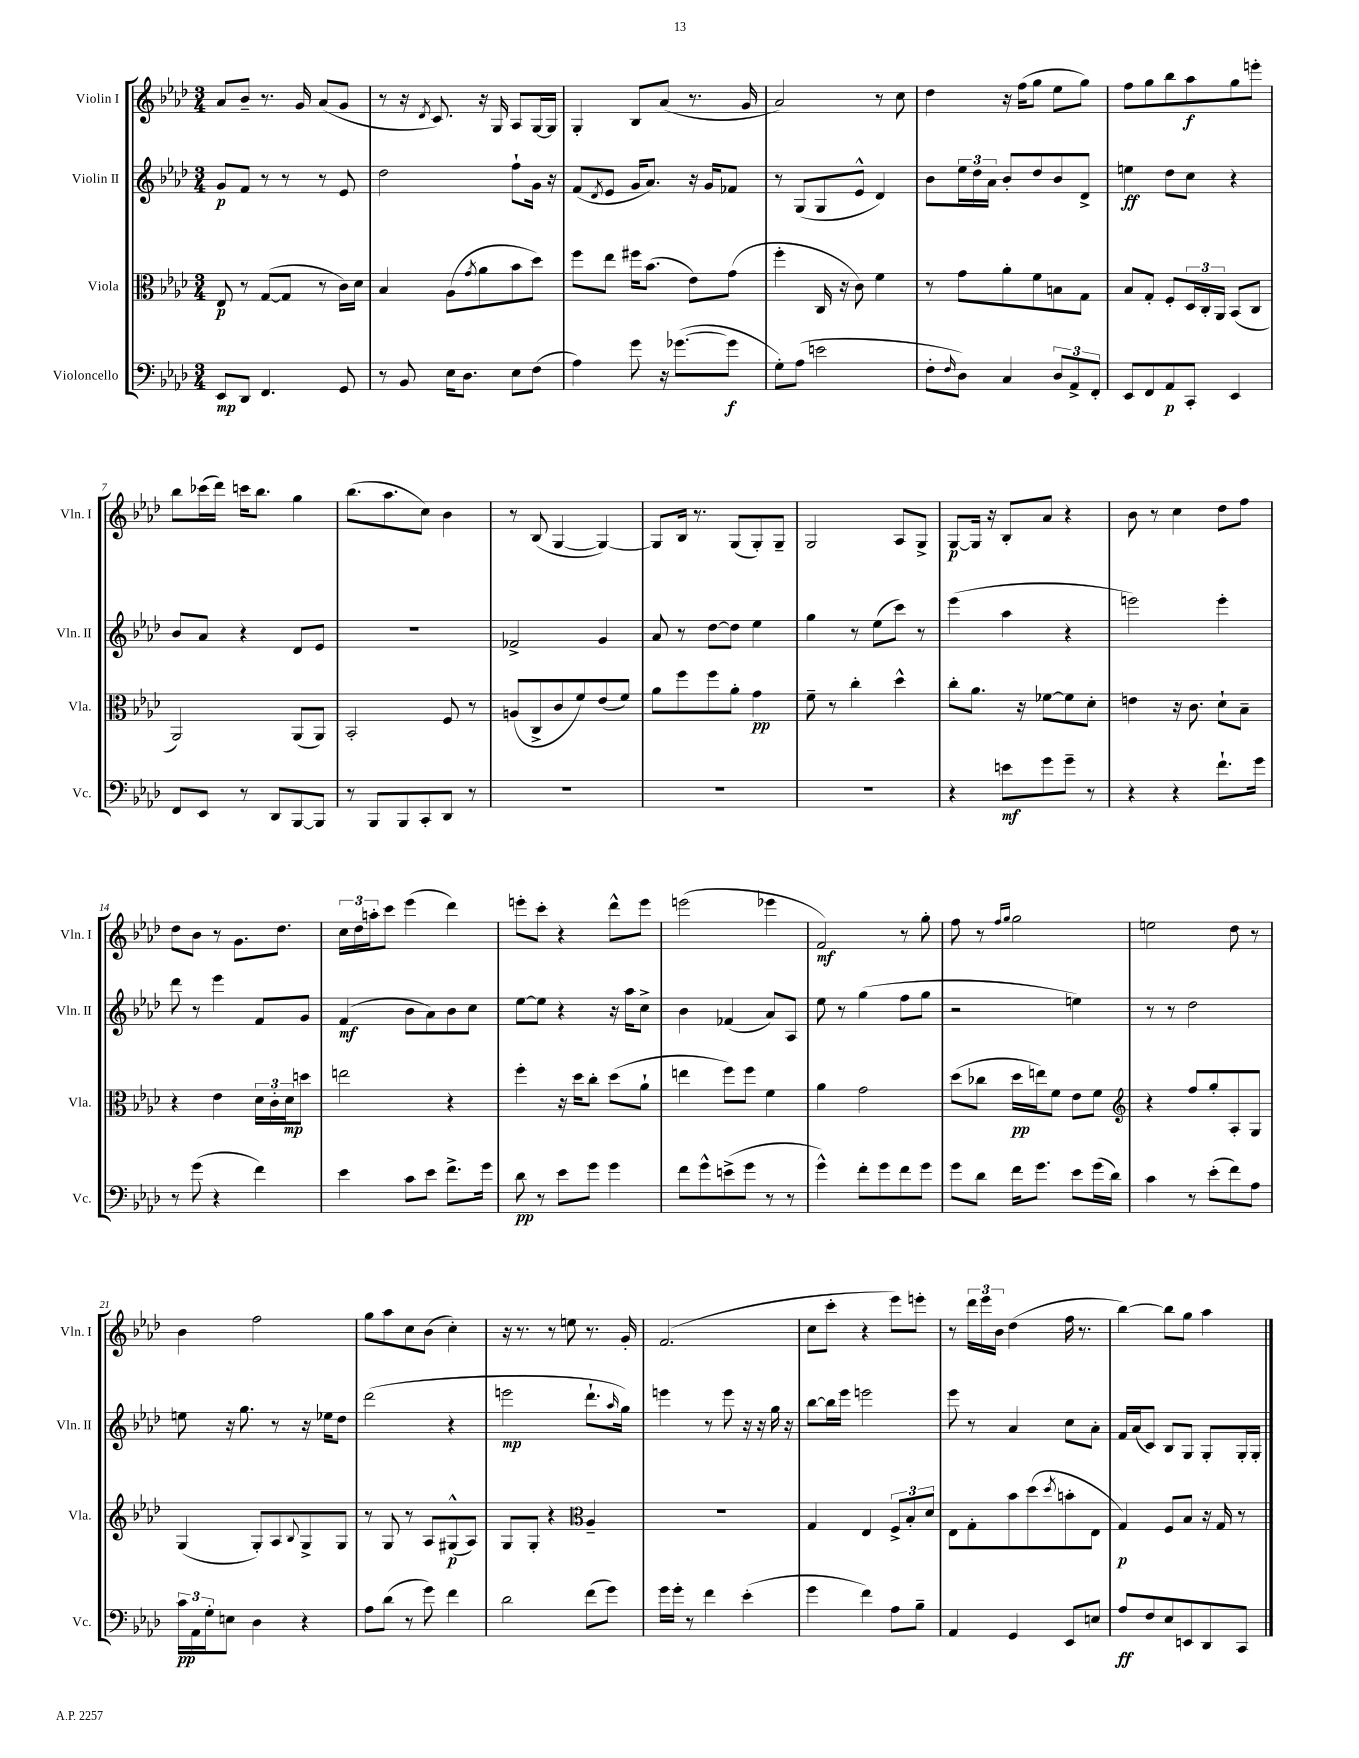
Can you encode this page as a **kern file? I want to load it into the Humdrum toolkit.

**kern	**dynam	**kern	**dynam	**kern	**dynam	**kern	**dynam
*part4	*part4	*part3	*part3	*part2	*part2	*part1	*part1
*staff4	*staff4	*staff3	*staff3	*staff2	*staff2	*staff1	*staff1
*I"Violoncello	*	*I"Viola	*	*I"Violin II	*	*I"Violin I	*
*I'Vc.	*	*I'Vla.	*	*I'Vln. II	*	*I'Vln. I	*
*clefF4	*	*clefC3	*	*clefG2	*	*clefG2	*
*k[b-e-a-d-]	*	*k[b-e-a-d-]	*	*k[b-e-a-d-]	*	*k[b-e-a-d-]	*
*M3/4	*	*M3/4	*	*M3/4	*	*M3/4	*
=1	=1	=1	=1	=1	=1	=1	=1
8EE-/L	mp	8E-/	p	8g/L	p	8a-/L	.
8DD-/J	.	8r	.	8f/J	.	8b-~/J	.
4.FF/	.	([8G/L	.	8r	.	8.r	.
.	.	8G/J]	.	8r	.	.	.
.	.	.	.	.	.	16g/	.
.	.	8r	.	8r	.	(8a-/L	.
8GG/	.	16c\LL)	.	8e-/	.	8g/J	.
.	.	16d-\JJ	.	.	.	.	.
=2	=2	=2	=2	=2	=2	=2	=2
8r	.	4B-/	.	2dd-\	.	8r	.
8BB-/	.	.	.	.	.	16r	.
.	.	.	.	.	.	8qd-/	.
.	.	.	.	.	.	8.c/)	.
16E-\KL	.	(8A-\L	.	.	.	.	.
8.D-\J	.	.	.	.	.	.	.
.	.	8qg/	.	.	.	.	.
.	.	8a-\	.	.	.	16r	.
.	.	.	.	.	.	16G/	.
8E-\L	.	8b-\	.	8ff`\L	.	8A-/L	.
(8F\J	.	8dd-\J)	.	16g\Jk	.	[16G/L	.
.	.	.	.	16r	.	16G/JJ]	.
=3	=3	=3	=3	=3	=3	=3	=3
4A-\)	.	8ff\L	.	(8f/L	.	4G'/	.
.	.	.	.	8qd-/	.	.	.
.	.	8ee-\J	.	8e-/J	.	.	.
8g\	.	16ff#X\KL	.	16g/KL	.	8B-/L	.
.	.	(8.b-\J	.	8.a-/J)	.	.	.
16r	.	.	.	.	.	(8a-/J	.
([8.g-X\L	.	.	.	.	.	.	.
.	.	8e-\L)	.	16r	.	8.r	.
.	.	.	.	16g/KL	.	.	.
8g-\J]	f	(8g\J	.	8f-X/J	.	.	.
.	.	.	.	.	.	16g/	.
=4	=4	=4	=4	=4	=4	=4	=4
8G'\L)	.	4ff'\	.	8r	.	2a-/)	.
(8A-\J	.	.	.	(8G/L	.	.	.
2en\	.	16C/	.	8G/	.	.	.
.	.	16r	.	.	.	.	.
.	.	8c\)	.	8e-^^/J	.	.	.
.	.	4f\	.	4d-/)	.	8r	.
.	.	.	.	.	.	8cc\	.
=5	=5	=5	=5	=5	=5	=5	=5
8F'\L	.	8r	.	8b-\L	.	4dd-\	.
16qqF/	.	.	.	.	.	.	.
8D-\J)	.	8g\L	.	24ee-\L	.	.	.
.	.	.	.	24dd-\	.	.	.
.	.	.	.	24a-\JJ	.	.	.
4C/	.	8a-'\	.	8b-'/L	.	16r	.
.	.	.	.	.	.	(16ff\KL	.
.	.	8f\	.	8dd-/	.	8gg\J	.
12D-/L	.	8Bn\	.	8b-/	.	8ee-\L	.
12AA-^/	.	.	.	.	.	.	.
.	.	8G\J	.	8d-^/J	.	8gg\J)	.
12FF'/J	.	.	.	.	.	.	.
=6	=6	=6	=6	=6	=6	=6	=6
8EE-/L	.	8B-/L	.	4een\	ff	8ff\L	.
8FF/	.	8G'/J	.	.	.	8gg\	.
8AA-/	p	8F'/L	.	8dd-\L	.	8bb-\	.
8CC'/J	.	24D-/L	.	8cc\J	.	8aa-\	f
.	.	24C'/	.	.	.	.	.
.	.	24AA-/JJ	.	.	.	.	.
4EE-/	.	(8BB-/L	.	4r	.	8gg\	.
.	.	8C/J	.	.	.	8eeen'\J	.
!!LO:LB:g=z
=7	=7	=7	=7	=7	=7	=7	=7
8FF/L	.	2AA-/)	.	8b-/L	.	8bb-\L	.
8EE-/J	.	.	.	8a-/J	.	(16ccc-X\L	.
.	.	.	.	.	.	16ddd-\JJ)	.
8r	.	.	.	4r	.	16cccn\KL	.
.	.	.	.	.	.	8.bb-\J	.
8DD-/L	.	.	.	.	.	.	.
[8BBB-/	.	(8AA-/L	.	8d-/L	.	4gg\	.
8BBB-/J]	.	8AA-/J)	.	8e-/J	.	.	.
=8	=8	=8	=8	=8	=8	=8	=8
8r	.	2BB-'/	.	2.r	.	(8.bb-\L	.
8BBB-/L	.	.	.	.	.	.	.
.	.	.	.	.	.	8.aa-\	.
8BBB-/	.	.	.	.	.	.	.
8CC'/	.	.	.	.	.	8cc\J)	.
8DD-/J	.	8F/	.	.	.	4b-\	.
8r	.	8r	.	.	.	.	.
=9	=9	=9	=9	=9	=9	=9	=9
2.r	.	(8An/L	.	2f-X^/	.	8r	.
.	.	8C^/	.	.	.	(8B-/	.
.	.	8c/	.	.	.	[4G/	.
.	.	8f/)	.	.	.	.	.
.	.	(8e-/	.	4g/	.	4G/_)	.
.	.	8f/J)	.	.	.	.	.
=10	=10	=10	=10	=10	=10	=10	=10
2.r	.	8a-\L	.	8a-/	.	8G/L]	.
.	.	8ff\	.	8r	.	16B-/Jk	.
.	.	.	.	.	.	8.r	.
.	.	8ff\	.	[8dd-\L	.	.	.
.	.	8a-'\J	.	8dd-\J]	.	(8G/L	.
.	.	4g\	pp	4ee-\	.	8G'/)	.
.	.	.	.	.	.	8G~/J	.
=11	=11	=11	=11	=11	=11	=11	=11
2.r	.	8f~\	.	4gg\	.	2G/	.
.	.	8r	.	.	.	.	.
.	.	4cc'\	.	8r	.	.	.
.	.	.	.	(8ee-\L	.	.	.
.	.	4dd-^^\	.	8ccc\J)	.	8A-/L	.
.	.	.	.	8r	.	8G^/J	.
=12	=12	=12	=12	=12	=12	=12	=12
4r	.	8cc'\L	.	(4eee-\	.	[8G/L	p
.	.	8.a-\J	.	.	.	16G/Jk]	.
.	.	.	.	.	.	16r	.
8en\L	mf	.	.	4aa-\	.	8B-'/L	.
.	.	16r	.	.	.	.	.
8g\	.	[8f-X\L	.	.	.	8a-/J	.
8g~\J	.	8f-\]	.	4r	.	4r	.
8r	.	8d-'\J	.	.	.	.	.
=13	=13	=13	=13	=13	=13	=13	=13
4r	.	4en\	.	2eeen\)	.	8b-\	.
.	.	.	.	.	.	8r	.
4r	.	16r	.	.	.	4cc\	.
.	.	8.c\	.	.	.	.	.
8.f`\L	.	8d-`\L	.	4eee'\	.	8dd-\L	.
.	.	8B-~\J	.	.	.	8ff\J	.
16g\Jk	.	.	.	.	.	.	.
!!LO:LB:g=z
=14	=14	=14	=14	=14	=14	=14	=14
8r	.	4r	.	8ddd-\	.	8dd-\L	.
(8g\	.	.	.	8r	.	8b-\J	.
4r	.	4e-\	.	4eee-\	.	8r	.
.	.	.	.	.	.	8.g\L	.
4f\)	.	24d-\LL	.	8f/L	.	.	.
.	.	24c'\	.	.	.	.	.
.	.	.	.	.	.	8.dd-\J	.
.	.	24d-\J	mp	.	.	.	.
.	.	8ddn\J	.	8g/J	.	.	.
=15	=15	=15	=15	=15	=15	=15	=15
4e-\	.	2een\	.	(4f/	mf	24cc\LL	.
.	.	.	.	.	.	24dd-\	.
.	.	.	.	.	.	24aan'\J	.
.	.	.	.	.	.	8ccc\J	.
8c\L	.	.	.	8b-\L	.	(4eee-\	.
8e-\J	.	.	.	8a-\)	.	.	.
8.f^\L	.	4r	.	8b-\	.	4ddd-\)	.
.	.	.	.	8cc\J	.	.	.
16g\Jk	.	.	.	.	.	.	.
=16	=16	=16	=16	=16	=16	=16	=16
8d-\	pp	4ff'\	.	[8ee-\L	.	8eeen'\L	.
8r	.	.	.	8ee-\J]	.	8ccc'\J	.
8e-\L	.	16r	.	4r	.	4r	.
.	.	16dd-\KL	.	.	.	.	.
8g\J	.	8cc'\J	.	.	.	.	.
4g\	.	(8dd-\L	.	16r	.	8ddd-^^\L	.
.	.	.	.	16aa-\KL	.	.	.
.	.	8a-`\J	.	8cc^\J	.	8eee\J	.
=17	=17	=17	=17	=17	=17	=17	=17
8f\L	.	4een\	.	4b-\	.	(2eeen\	.
8g^^\	.	.	.	.	.	.	.
(8en^\	.	8ff\L)	.	(4f-X/	.	.	.
8g\J	.	8ff\J	.	.	.	.	.
8r	.	4f\	.	8a-/L)	.	4eee-X\	.
8r	.	.	.	8A-/J	.	.	.
=18	=18	=18	=18	=18	=18	=18	=18
4g^^\)	.	4a-\	.	8ee-\	.	2f/)	mf
.	.	.	.	8r	.	.	.
8f'\L	.	2g\	.	(4gg\	.	.	.
8g\	.	.	.	.	.	.	.
8f\	.	.	.	8ff\L	.	8r	.
8g\J	.	.	.	8gg\J	.	8gg'\	.
=19	=19	=19	=19	=19	=19	=19	=19
8g\L	.	(8dd-\L	.	2r	.	8ff\	.
8d-\J	.	8cc-X\J	.	.	.	8r	.
.	.	.	.	.	.	16qqff/LL	.
.	.	.	.	.	.	16qqgg/JJ	.
16f\KL	.	16dd-\LL	pp	.	.	2gg\	.
8.g\J	.	16een\J)	.	.	.	.	.
.	.	8f\J	.	.	.	.	.
8e-\L	.	8e-\L	.	4een\)	.	.	.
(16g\L	.	8f\J	.	.	.	.	.
16d-\JJ)	.	.	.	.	.	.	.
=20	=20	=20	=20	=20	=20	=20	=20
*	*	*clefG2	*	*	*	*	*
4c\	.	4r	.	8r	.	2een\	.
.	.	.	.	8r	.	.	.
8r	.	8ff/L	.	2dd-\	.	.	.
(8e-'\L	.	8gg'/	.	.	.	.	.
8f\)	.	8A-'/	.	.	.	8dd-\	.
8A-\J	.	8G/J	.	.	.	8r	.
!!LO:LB:g=z
=21	=21	=21	=21	=21	=21	=21	=21
24c\LL	pp	(4G/	.	8een\	.	4b-\	.
24AA-\	.	.	.	.	.	.	.
24G'\J	.	.	.	.	.	.	.
8En\J	.	.	.	16r	.	.	.
.	.	.	.	8.gg\	.	.	.
4D-\	.	8G'/L)	.	.	.	2ff\	.
.	.	8A-/	.	8r	.	.	.
.	.	8qqB-/	.	.	.	.	.
4r	.	8G^/	.	16r	.	.	.
.	.	.	.	16ee-X\KL	.	.	.
.	.	8G/J	.	8dd-\J	.	.	.
=22	=22	=22	=22	=22	=22	=22	=22
8A-\L	.	8r	.	(2ddd-\	.	8gg\L	.
(8d-\J	.	8G/	.	.	.	8aa-\	.
8r	.	8r	.	.	.	8cc\	.
8g\)	.	8A-/L	.	.	.	(8b-\J	.
4f\	.	(8G#X^^/	p	4r	.	4cc'\)	.
.	.	8A-/J)	.	.	.	.	.
=23	=23	=23	=23	=23	=23	=23	=23
2d-\	.	8G/L	.	2eeen\	mp	16r	.
.	.	.	.	.	.	8.r	.
.	.	8G'/J	.	.	.	.	.
.	.	4r	.	.	.	8r	.
.	.	.	.	.	.	8een\	.
*	*	*clefC3	*	*	*	*	*
(8f\L	.	4A-~/	.	8.ddd-`\L	.	8.r	.
8g\J)	.	.	.	.	.	.	.
.	.	.	.	16qqaa-/	.	.	.
.	.	.	.	16gg\Jk)	.	16g'/	.
=24	=24	=24	=24	=24	=24	=24	=24
16g\LL	.	2.r	.	4eeen\	.	(2.f/	.
16g'\JJ	.	.	.	.	.	.	.
8r	.	.	.	.	.	.	.
4f\	.	.	.	8r	.	.	.
.	.	.	.	8eee\	.	.	.
(4e-'\	.	.	.	16r	.	.	.
.	.	.	.	16r	.	.	.
.	.	.	.	16gg\	.	.	.
.	.	.	.	16r	.	.	.
=25	=25	=25	=25	=25	=25	=25	=25
4g\	.	4G/	.	[8bb-\L	.	8cc\L	.
.	.	.	.	16bb-\L]	.	8ccc'\J	.
.	.	.	.	16eee-\JJ	.	.	.
4f\)	.	4E-/	.	2eeen\	.	4r	.
8A-\L	.	12F^/L	.	.	.	8eee-\L)	.
.	.	12B-'/	.	.	.	.	.
8B-~\J	.	.	.	.	.	8eeen'\J	.
.	.	12d-/J	.	.	.	.	.
=26	=26	=26	=26	=26	=26	=26	=26
4AA-/	.	8E-\L	.	8eee-\	.	8r	.
.	.	8G'\	.	8r	.	24ddd-\LL	.
.	.	.	.	.	.	24eee-\	.
.	.	.	.	.	.	24b-\JJ	.
4GG/	.	8b-\	.	4a-/	.	(4dd-\	.
.	.	(8dd-\	.	.	.	.	.
.	.	8qdd-/	.	.	.	.	.
8EE-/L	.	8bn'\	.	8cc\L	.	16ff\	.
.	.	.	.	.	.	8.r	.
8En/J	.	8E-\J	.	8a-'\J	.	.	.
=27	=27	=27	=27	=27	=27	=27	=27
8A-/L	ff	4G/)	p	16f/LL	.	[4bb-\)	.
.	.	.	.	(16a-/J	.	.	.
8F/	.	.	.	8c/J)	.	.	.
8E-/	.	8F/L	.	8B-/L	.	8bb-\L]	.
8EEn/	.	8B-/J	.	8G/J	.	8gg\J	.
8DD-/	.	16r	.	8G'/L	.	4aa-\	.
.	.	16G/	.	.	.	.	.
8CC/J	.	8r	.	16G'/L	.	.	.
.	.	.	.	16G'/JJ	.	.	.
==	==	==	==	==	==	==	==
*-	*-	*-	*-	*-	*-	*-	*-
